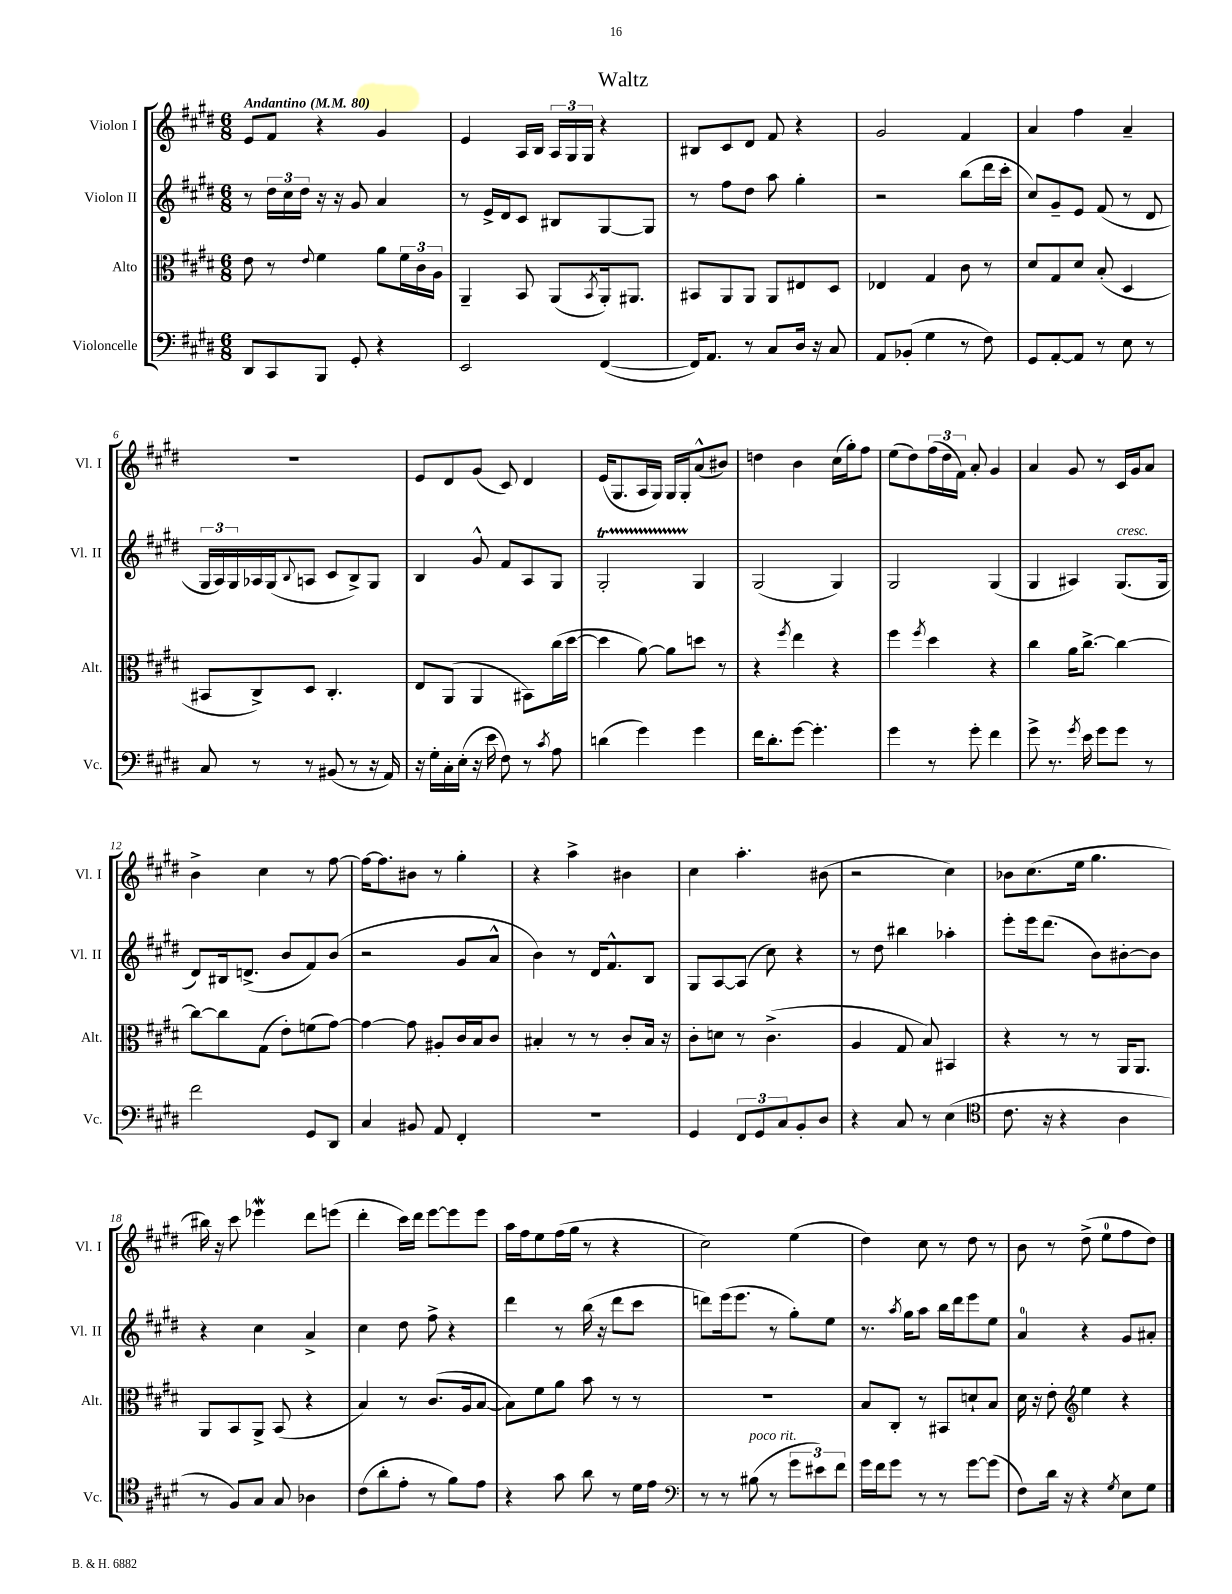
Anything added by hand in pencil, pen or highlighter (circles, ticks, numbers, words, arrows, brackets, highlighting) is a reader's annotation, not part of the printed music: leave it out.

**kern	**kern	**kern	**kern
*staff4	*staff3	*staff2	*staff1
*clefF4	*clefC3	*clefG2	*clefG2
*k[f#c#g#d#]	*k[f#c#g#d#]	*k[f#c#g#d#]	*k[f#c#g#d#]
*M6/8	*M6/8	*M6/8	*M6/8
*MM80	*MM80	*MM80	*MM80
8DD#	8e	8r	8e
8CC#	8r	24dd#	8f#
.	.	24cc#	.
.	.	24dd#	.
.	8qqe	.	.
8BBB	4f#	16r	4r
.	.	16r	.
8GG#'	.	8g#	.
4r	8a	4a	4g#
.	24f#	.	.
.	24c#	.	.
.	24A	.	.
=	=	=	=
2EE	4AA~	8r	4e
.	.	16e^	.
.	.	16d#	.
.	8BB	8c#	16A
.	.	.	16B
.	(8AA	8B#	24A
.	.	.	24G#
.	.	.	24G#
.	8qBB	.	.
([4FF#	16AA')	[8G#	4r
.	8.AA#	.	.
.	.	8G#]	.
=	=	=	=
16FF#])	8BB#	8r	8B#
8.AA	.	.	.
.	8AA	8ff#	8c#
8r	8AA	8dd#	8d#
8C#	8AA	8aa	8f#
16D#	8E#	4gg#'	4r
16r	.	.	.
8C#	8D#	.	.
=	=	=	=
8AA	4E-	2r	2g#
(8BB-'	.	.	.
4G#	4G#	.	.
8r	8c#	(8bb	4f#
8F#)	8r	16ddd#	.
.	.	16ccc#'	.
=	=	=	=
8GG#	8d#	8cc#)	4a
[8AA'	8G#	8g#~	.
8AA]	8d#	8e	4ff#
8r	(8B'	(8f#	.
8E	4D#	8r	4a~
8r	.	8d#	.
=	=	=	=
8C#	8BB#	24G#	2.r
.	.	24A)	.
.	.	24G#	.
8r	8C#^)	16A-	.
.	.	(16G#	.
.	.	8qqB	.
8r	8D#	8A	.
(8BB#	4.C#'	8c#	.
8r	.	8B^)	.
16r	.	8G#	.
16AA)	.	.	.
=	=	=	=
16r	8E	4B	8e
16G#'	.	.	.
16C#'	(8AA	.	8d#
(16E'	.	.	.
16r	4AA	8g#^^	(8g#
16e	.	.	.
8F#)	.	8f#	8c#)
8r	8BB#)	8A	4d#
8qc#	.	.	.
8A	(16cc#	8G#	.
.	[16dd#	.	.
=	=	=	=
(4d	4dd#]	2G#'	(16e
.	.	.	8.G#
4g#)	[8a)	.	16A
.	.	.	16G#)
.	8a]	.	16G#
.	.	.	16G#'
4g#	8dd	4G#	(8a^^
.	8r	.	8b#)
=	=	=	=
16f#	4r	(2G#	4dd
8.d#'	.	.	.
.	8qff#	.	.
[8g#	4ee	.	4b
4.g#']	.	.	.
.	4r	4G#)	(16cc#
.	.	.	16gg#')
.	.	.	8ff#
=	=	=	=
4g#	4ff#	2G#	(8ee
.	.	.	8dd#)
.	8qff#	.	.
8r	4dd#	.	(24ff#
.	.	.	24dd#
.	.	.	24f#)
8g#'	.	.	8a'
4f#	4r	(4G#	4g#
=	=	=	=
8g#^	4cc#	4G#	4a
8.r	.	.	.
.	16a	4A#)	8g#
8qg#	.	.	.
16e	[8.cc#^	.	.
8g#	.	.	8r
8g#	4cc#_	(8.G#	16c#
.	.	.	16g#
8r	.	.	8a
.	.	16G#	.
=	=	=	=
2f#	8cc#_	8d#)	4b^
.	8cc#]	16B#	.
.	.	(8.d^	.
.	(8G#	.	4cc#
.	8e')	8b	.
8GG#	(8f	8f#)	8r
8DD#	[8g#)	(8b	[8ff#
=	=	=	=
4C#	4g#_	2r	16ff#_
.	.	.	8.ff#]
8BB#	8g#]	.	8b#
8AA	8A#'	.	8r
4FF#'	16c#	8g#	4gg#'
.	16B	.	.
.	8c#	8a^^	.
=	=	=	=
2.r	4B#'	4b)	4r
.	8r	8r	4aa^
.	8r	16d#	.
.	.	8.f#^^	.
.	8c#'	.	4b#
.	16B#	8B	.
.	16r	.	.
=	=	=	=
4GG#	8c#'	8G#	4cc#
.	8d	[8A	.
12FF#	8r	(8A]	4.aa'
12GG#	.	.	.
.	(4.c#^	8cc#)	.
12C#	.	.	.
8BB'	.	4r	.
8D#	.	.	(8b#
=	=	=	=
4r	4A	8r	2r
.	.	8dd#	.
8C#	8G#	4bb#	.
8r	8B)	.	.
(4E	4BB#	4aa-'	4cc#)
=	=	=	=
*clefC4	*	*	*
8.c#	4r	8eee'	8b-
.	.	16eee	(8.cc#
16r	.	(8.ddd#	.
4r	8r	.	.
.	.	.	16ee
.	8r	8b)	4.gg#
4A	16AA	[8b#'	.
.	8.AA	.	.
.	.	8b#]	.
=	=	=	=
8r	8AA	4r	16bb#)
.	.	.	16r
8F#)	8BB	.	8ccc#
8G#	8AA^	4cc#	4eee-
8G#	(8BB	.	.
4A-	4r	4a^	8ddd#
.	.	.	(8eee
=	=	=	=
(8c#	4B)	4cc#	4ddd#'
8a'	.	.	.
8e'	8r	8dd#	16ccc#)
.	.	.	16ddd#
8r	(8.c#	8ff#^	[8eee
8f#)	.	4r	8eee]
.	16A	.	.
8e	[8B	.	8eee
=	=	=	=
4r	8B])	4ddd#	16aa
.	.	.	16ff#
.	8f#	.	8ee
8g#	8a	8r	(16ff#
.	.	.	16gg#
8a	8b	(16bb	8r
.	.	16r	.
8r	8r	8ddd#	4r
16d#	8r	8ccc#	.
16e	.	.	.
=	=	=	=
*clefF4	*	*	*
8r	2.r	8ddd)	2cc#)
8r	.	(16eee	.
.	.	8.eee	.
(8B#	.	.	.
8r	.	8r	.
12g#	.	8gg#')	(4ee
12e#)	.	.	.
.	.	8ee	.
12f#	.	.	.
=	=	=	=
16g#	8B	8.r	4dd#)
16f#	.	.	.
8g#	8C#'	.	.
.	.	8qaa	.
.	.	16gg#	.
8r	8r	8aa	8cc#
8r	8BB#	16bb	8r
.	.	16ddd#	.
[8g#	8d`	8eee	8dd#
(8g#]	8B	8ee	8r
=	=	=	=
8F#)	16d#	4a	8b
.	16r	.	.
16d#	8e'	.	8r
16r	.	.	.
*	*clefG2	*	*
4r	4ee	4r	(8dd#^
.	.	.	8ee
8qG#	.	.	.
8E	4r	8g#	8ff#
8G#	.	8a#'	8dd#)
==	==	==	==
*-	*-	*-	*-
